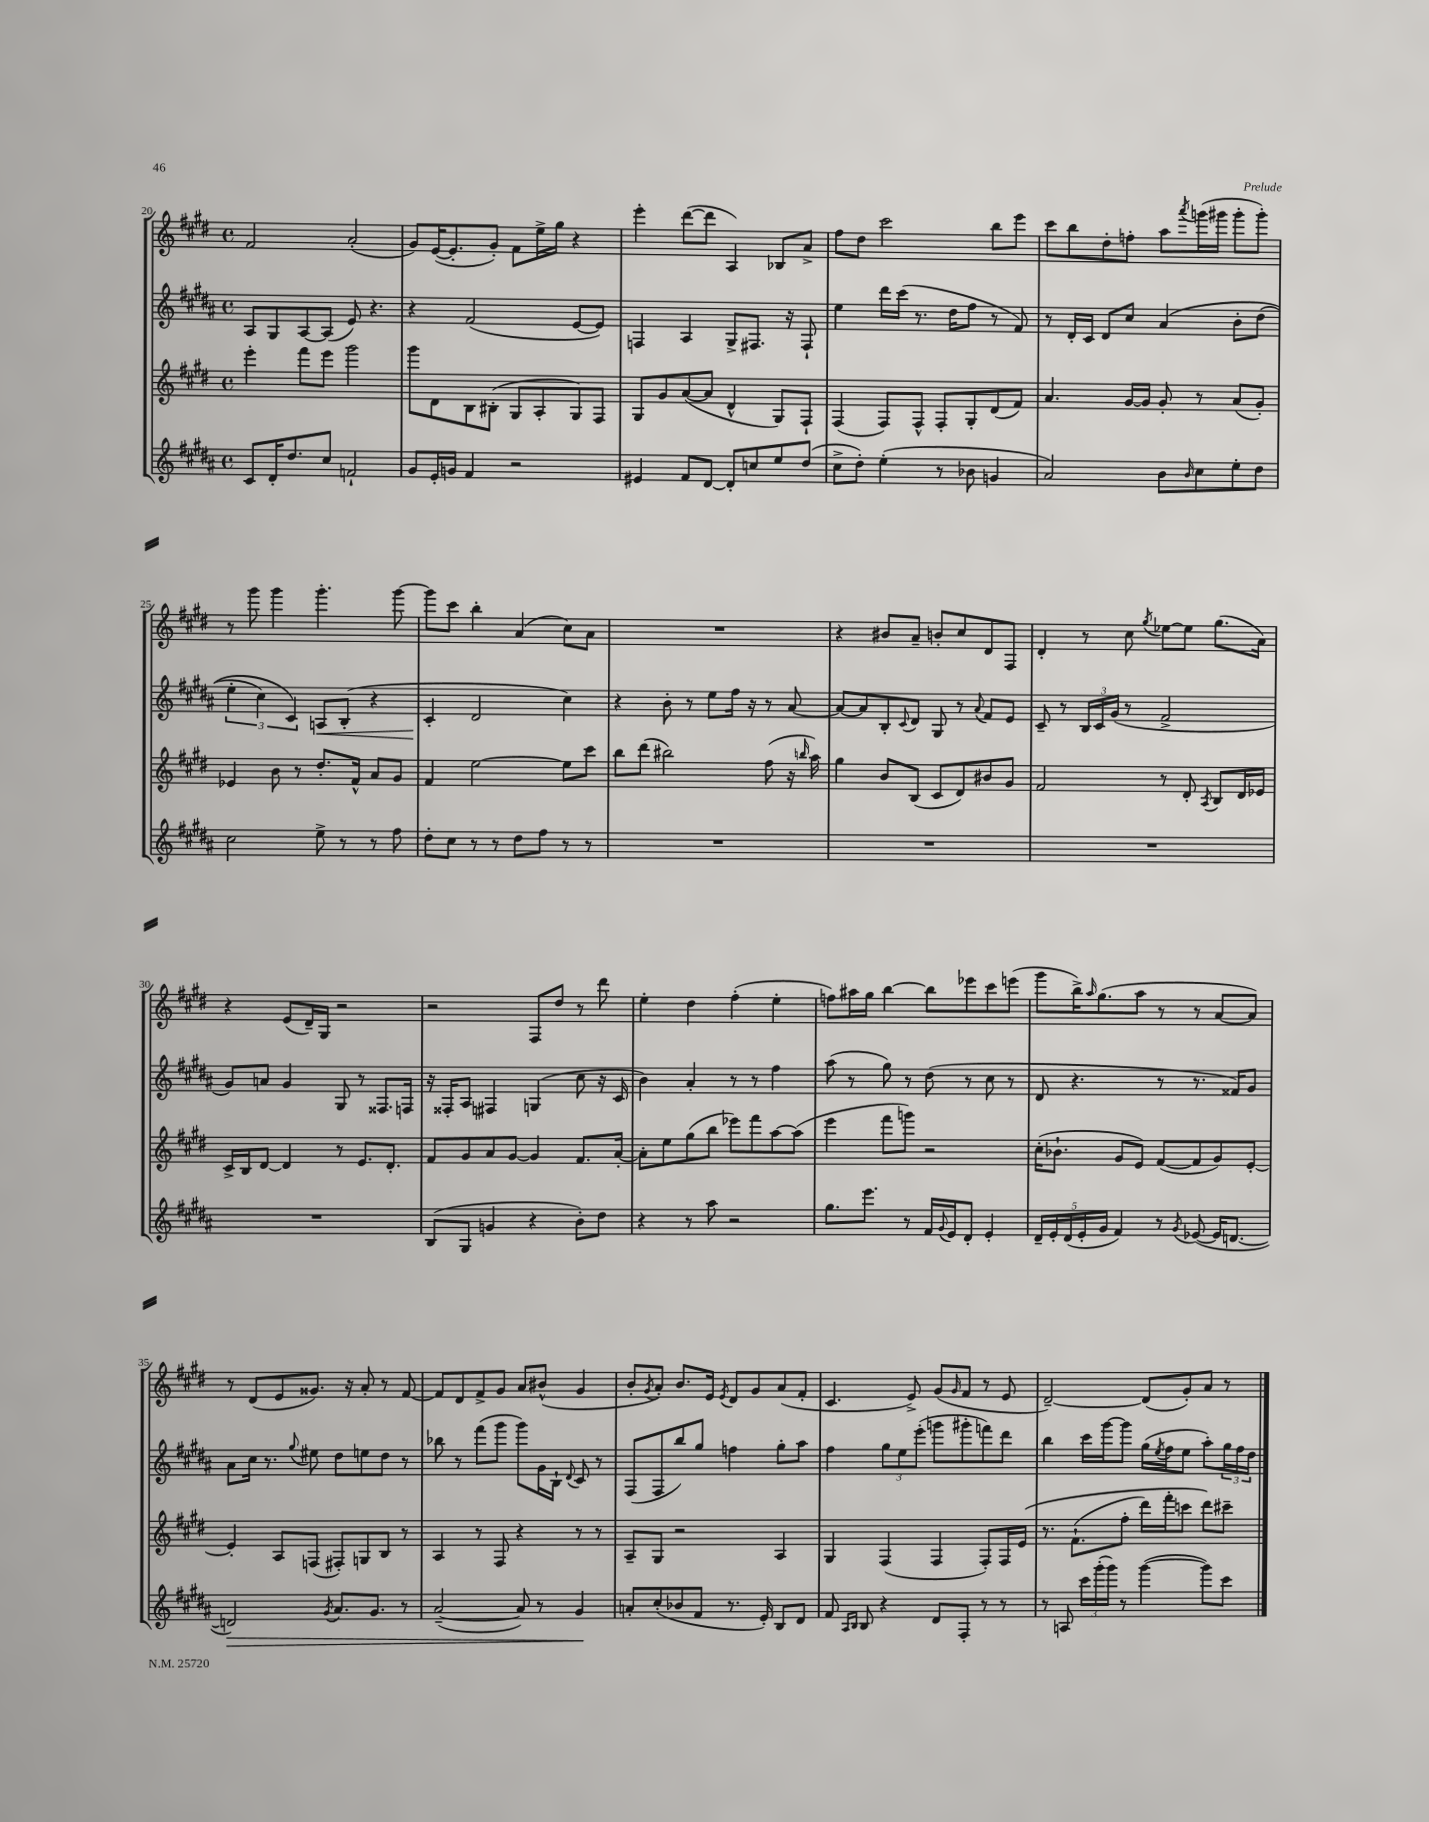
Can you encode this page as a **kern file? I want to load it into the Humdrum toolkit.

**kern	**kern	**kern	**kern
*staff4	*staff3	*staff2	*staff1
*clefG2	*clefG2	*clefG2	*clefG2
*k[f#c#g#d#a#]	*k[f#c#g#d#]	*k[f#c#g#d#a#]	*k[f#c#g#d#]
*M4/4	*M4/4	*M4/4	*M4/4
*met(c)	*met(c)	*met(c)	*met(c)
8c#	4eee'	8A#	2f#
16d#'	.	8G#	.
8.dd#	.	.	.
.	8fff#	[8A#	.
8cc#	8eee	(8A#]	.
2f`	2ggg#	8e)	(2a'
.	.	4.r	.
=	=	=	=
8g#	8ggg#	4r	8g#)
16e'	8d#	.	([16e
16g	.	.	8.e']
4f#	8B	(2f#	.
.	(8B#'	.	8g#')
2r	8G#	.	8f#
.	8A'	.	16ee^
.	.	.	16gg#
.	8G#)	[8e	4r
.	8F#	8e])	.
=	=	=	=
4e#	8G#	4F	4eee'
.	8g#	.	.
8f#	([8a	4A#	([8ddd#
[8d#	8a]	.	8ddd#]
8d#']	4d#^^	8G#^	4A)
8cc	.	8.F#	.
8ee	8G#)	.	8B-
.	.	16r	.
(8dd#	8F#`	8F#`	8a^
=	=	=	=
8cc#^	(4F#	4ee	8ff#
8dd#')	.	.	8dd#
(4ee'	8F#)	16ddd#	2ccc#
.	.	(16ccc#	.
.	8F#^^	8.r	.
8r	8F#'	.	.
.	.	16dd#	.
8b-	8G#'	8ff#	.
4g	(8d#	8r	8bb
.	8f#)	8f#)	8eee
=	=	=	=
2a#)	4.a	8r	8ccc#
.	.	16d#'	8bb
.	.	16c#	.
.	.	8d#	8dd#'
.	[16g#	8cc#	8ff'
.	16g#]	.	.
8b	8g#'	&(4a#	8aa
16qqb	.	.	8qaaa
8cc#	8r	.	(16ggg
.	.	.	16ggg#
8ee'	(8a	8b'	8ggg#'
8dd#	8g#')	(8dd#	8ggg#')
=	=	=	=
2cc#	4e-	6ee'	8r
.	.	.	8ggg#
.	.	6cc#)	.
.	8b	.	4ggg#
.	.	6c#&)	.
.	8r	.	.
8ee^	8.dd#'	8A	4.ggg#'
8r	.	(8B'	.
.	16f#^^	.	.
8r	8a	4r	.
8ff#	8g#	.	[8ggg#
=	=	=	=
8dd#'	4f#	4c#'	8ggg#]
8cc#	.	.	8ccc#
8r	[2ee	2d#	4bb'
8r	.	.	.
8dd#	.	.	(4a
8ff#	.	.	.
8r	8ee]	4cc#)	8cc#)
8r	8ccc#	.	8a
=	=	=	=
1r	8bb	4r	1r
.	(8ddd#	.	.
.	2bb#)	8b'	.
.	.	8r	.
.	.	8ee	.
.	.	16ff#	.
.	.	16r	.
.	(8ff#	8r	.
.	16r	[8a#	.
.	16qqbb	.	.
.	16aa)	.	.
=	=	=	=
1r	4gg#	8a#_	4r
.	.	8a#]	.
.	8b	8B'	8b#
.	.	8qqc#	.
.	(8B	8d#	8a~
.	8c#	8G#	8b'
.	8d#)	8r	8cc#
.	.	8qqa#	.
.	8b#	8f#	8d#
.	8g#	8e	8F#
=	=	=	=
1r	2f#	8c#~	4d#'
.	.	8r	.
.	.	24B	8r
.	.	24c#	.
.	.	(24g#	.
.	.	8r	8cc#
.	.	.	8qgg#
.	8r	2f#^	[8ee-
.	8d#'	.	8ee-]
.	8qA	.	.
.	8B	.	(8.gg#
.	16d#	.	.
.	16e-	.	16a)
=	=	=	=
1r	16c#^	8g#)	4r
.	16B	.	.
.	[8d#	8a	.
.	4d#]	4g#	(8e
.	.	.	16d#~)
.	.	.	16G#
.	8r	8G#	2r
.	8.e	8r	.
.	.	8.F##	.
.	8.d#'	.	.
.	.	16F	.
=	=	=	=
(8B	8f#	16r	2r
.	.	16F##'	.
8G#	8g#	8A#	.
4g	8a	4F#	.
.	[8g#	.	.
4r	4g#]	(4G	8F#
.	.	.	8dd#
8b')	8.f#	8cc#	8r
8dd#	.	16r	8ddd#
.	[16a'	16c#	.
=	=	=	=
4r	8a']	4b)	4ee'
.	8ee	.	.
8r	(8gg#	4a#'	4dd#
8aa#	8bb	.	.
2r	8eee-)	8r	(4ff#'
.	8fff#	8r	.
.	[8aa	4ff#	4ee'
.	(8aa]	.	.
=	=	=	=
8.gg#	4eee	(8aa#	8ff)
.	.	8r	16aa#
8.eee	.	.	16gg#
.	8fff#	8gg#)	[4bb
8r	8ggg)	8r	.
16f#	2r	(8dd#	8bb]
8qqg#	.	.	.
16e	.	.	.
8d#'	.	8r	8eee-
4e'	.	8cc#	8ccc#
.	.	8r	(8eee
=	=	=	=
20d#~	(16cc#'	8d#	8ggg#
20e'	.	.	.
.	8.b-`	.	.
(20d#	.	.	.
.	.	4.r	16bb^)
20e'	.	.	.
.	.	.	16qqaa
.	.	.	(8.gg#
20g#	.	.	.
4f#)	8g#	.	.
.	8e)	.	8aa
8r	([8f#	8r	8r
8qg#	.	.	.
([8e-	8f#]	8.r	8r
16e-]	8g#)	.	[8a
[8.d	.	16f##)	.
.	[8e'	8g#	8a])
=	=	=	=
2d])	4e']	8a#	8r
.	.	16cc#	(8d#
.	.	8.r	.
.	8A	.	8e
.	.	8qqgg#	.
.	(8F	8ee#	8.g##)
8qg#	.	.	.
8.a#	8F#')	8dd#	.
.	.	.	16r
.	8G	8ee	8a'
8.g#	.	.	.
.	8B	8dd#	8r
8r	8r	8r	[8f#
=	=	=	=
([2a#~	4A	8bb-	8f#]
.	.	8r	8d#
.	8r	(8fff#	8f#^
.	8F#	8ggg#	8g#
8a#])	4r	8ggg#)	8a
8r	.	16g#	(8b#^^
.	.	16B`	.
.	.	8qqd#	.
4g#	8r	8c#	4g#
.	8r	8r	.
=	=	=	=
8a'	8A~	(8F#	8b'
.	.	.	8qg#
(8cc#'	8G#	8F#	8a')
8b-	2r	8bb)	8.b
8f#	.	8gg#	.
.	.	.	16e
.	.	.	8qe
8.r	.	4ff	8d#
.	.	.	8g#
16e')	.	.	.
8B	4A	8gg#'	(8a
8d#	.	8aa#	8f#'
=	=	=	=
8f#	4G#	4ff#	4.c#
16qqA#	.	.	.
16qqB	.	.	.
8B	.	.	.
4r	(4F#	12gg#	.
.	.	12ee	.
.	.	.	8e^)
.	.	(12eee'	.
8d#	4F#	8ggg	(8g#
.	.	.	16qqg#
8F#'	.	8ggg#'	8f#
8r	8F#')	8fff)	8r
8r	16F#	8ddd#	8e
.	&(16e	.	.
=	=	=	=
8r	8.r	4bb	[2d#~)
8A	.	.	.
.	(8.f#`	.	.
24ccc#	.	16ccc#	.
(24ggg#'	.	.	.
.	.	[16ggg#	.
24ggg#)	.	.	.
8r	8ff#'	8ggg#]	.
([4ggg#	16ddd#)	(16gg#	(8d#]
.	.	8qee	.
.	16fff#'	16ff#	.
.	8ccc	8ee	8g#')
8ggg#])	8ddd#&)	8aa#')	8a
8ccc#	8ccc#~	24gg#	8r
.	.	24ff#	.
.	.	24dd#	.
==	==	==	==
*-	*-	*-	*-
